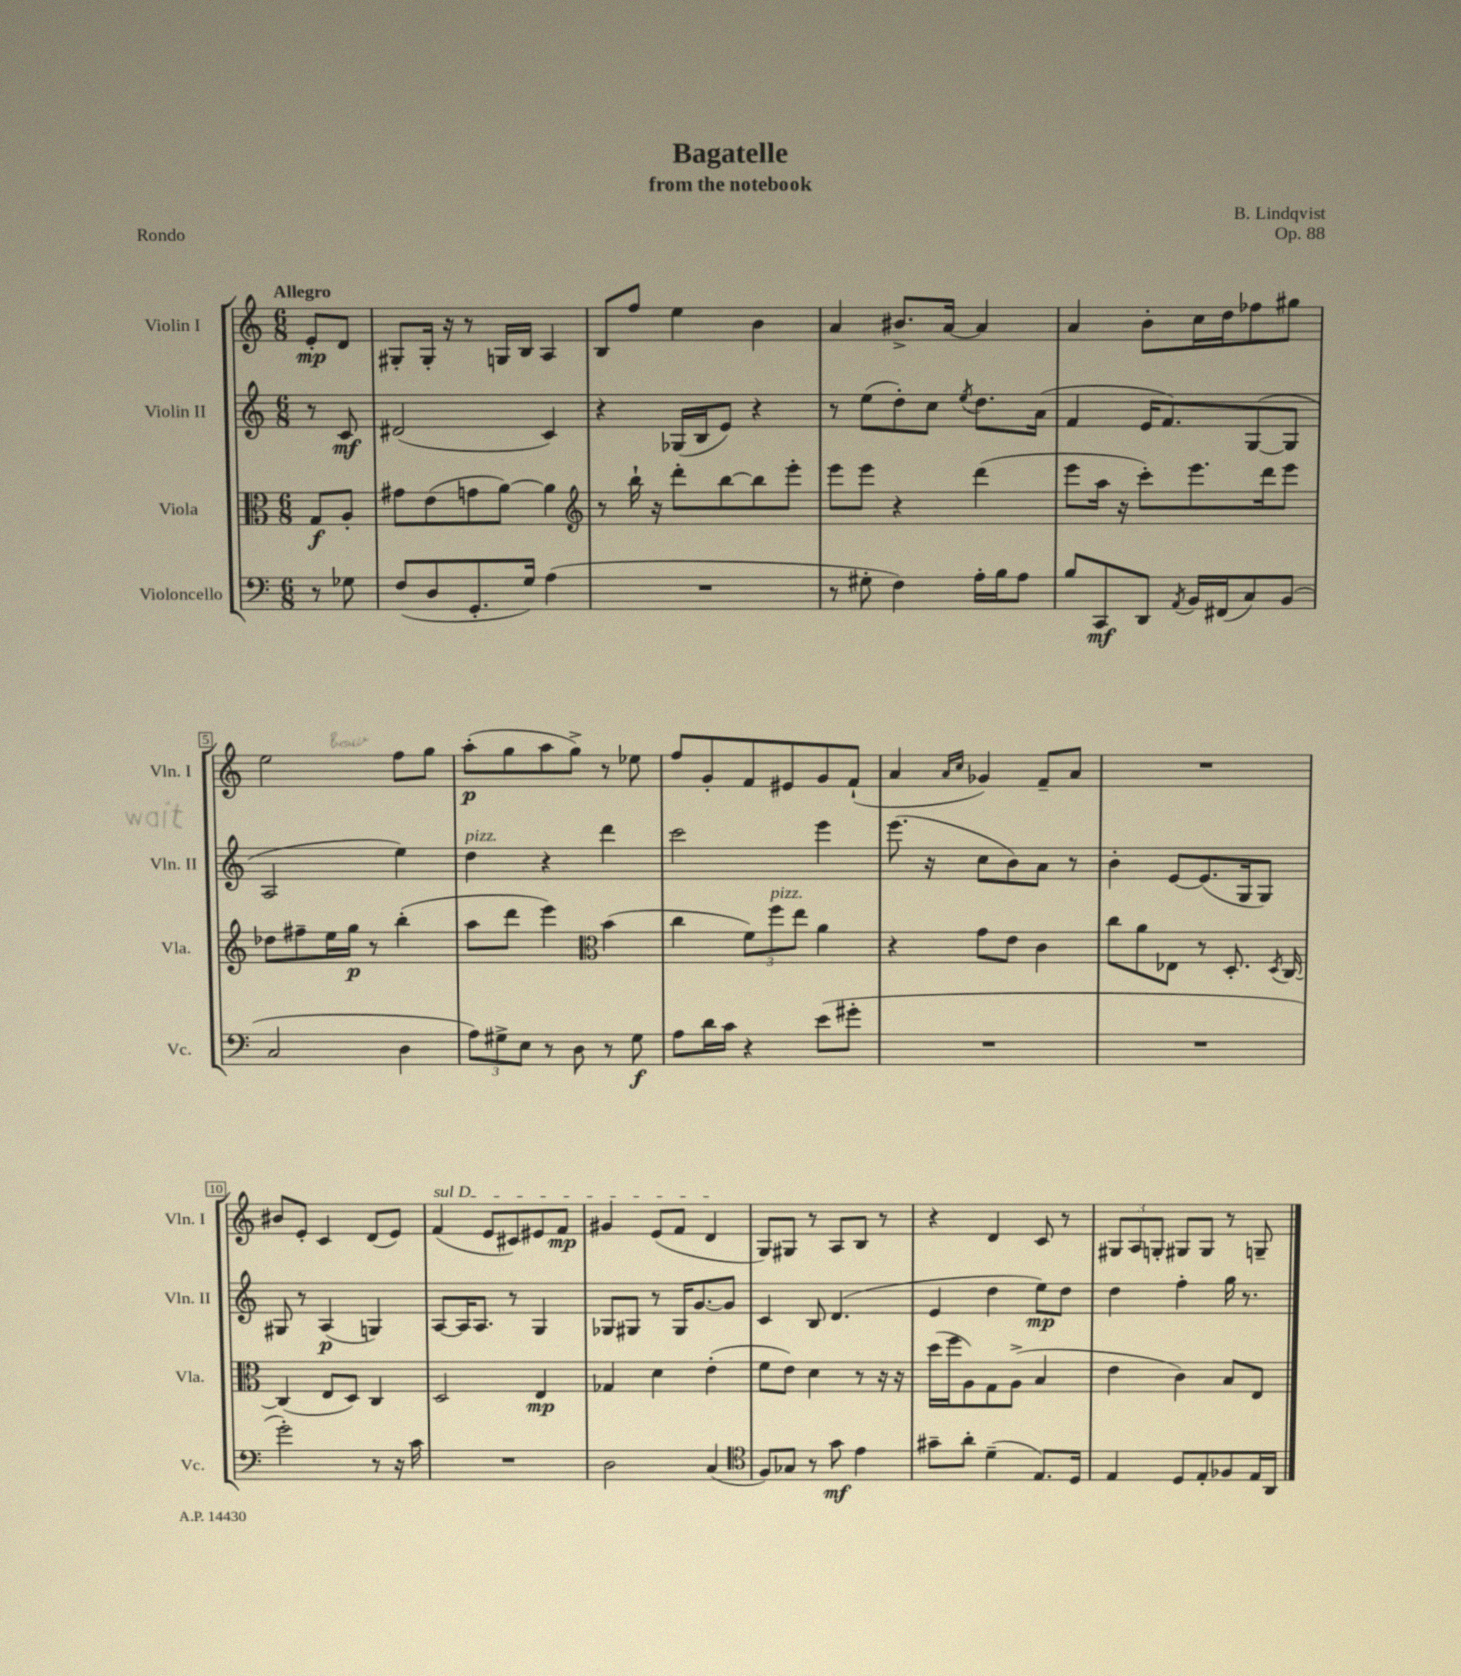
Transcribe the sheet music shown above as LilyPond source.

\header { title = "Bagatelle" composer = "B. Lindqvist" subtitle = "from the notebook" opus = "Op. 88" piece = "Rondo" }
<<
\new StaffGroup <<
\new Staff = "s0" \with { instrumentName = "Violin I" shortInstrumentName = "Vln. I" } {
    \clef treble \key c \major \numericTimeSignature \time 6/8 \partial 4 \tempo "Allegro"
    \autoBeamOff e'8[-.\mp d'8] |
    gis8[-. gis16]-. r16 r8 g16[ b16] a4 |
    b8[ f''8] e''4 b'4 |
    a'4 bis'8.[-> a'16]~ a'4 |
    a'4 b'8[-. c''16 d''16 fes''8 gis''8] |
    e''2 f''8[ g''8] |
    a''8[-.\p( g''8 a''8 g''8]->) r8 ees''8 |
    f''8[ g'8-. f'8 eis'8 g'8 f'8]-!( |
    a'4 \grace { a'16[ c''16] } ges'4) f'8[-- a'8] |
    R2. |
    bis'8[ e'8]-. c'4 d'8[( e'8]) |
    \once \override TextSpanner.bound-details.left.text = \markup { \italic "sul D" } f'4\startTextSpan( e'8[ cis'8) eis'8 f'8]\mp |
    gis'4 e'8[( f'8] d'4\stopTextSpan |
    g8[) gis8] r8 a8[ b8] r8 |
    r4 d'4 c'8 r8 |
    \tuplet 3/2 { gis8[ a8 g8]-. } gis8[ gis8] r8 g8-- \bar "|." |
}
\new Staff = "s1" \with { instrumentName = "Violin II" shortInstrumentName = "Vln. II" } {
    \clef treble \key c \major \numericTimeSignature \time 6/8 \partial 4
    \autoBeamOff r8 c'8\mf |
    dis'2( c'4) |
    r4 ges16[( b16 e'8]) r4 |
    r8 e''8[( d''8-.) c''8] \acciaccatura { e''8 } d''8.[ a'16]( |
    f'4 e'16[ f'8.) g8~( g8] |
    a2 e''4) |
    d''4^\markup { \italic "pizz." } r4 d'''4 |
    c'''2 e'''4 |
    e'''8.( r16 c''8[ b'8) a'8] r8 |
    b'4-. e'8[~ e'8.( g16 g8]) |
    gis8 r8 a4\p( g4) |
    a8[~ a16 a8.] r8 g4 |
    ges8[ gis8] r8 gis16[ g'8.~ g'8] |
    c'4 b8 d'4.( |
    e'4 d''4 e''8[\mp) d''8] |
    d''4 f''4-. g''16 r8. \bar "|." |
}
\new Staff = "s2" \with { instrumentName = "Viola" shortInstrumentName = "Vla." } {
    \clef alto \key c \major \numericTimeSignature \time 6/8 \partial 4
    \autoBeamOff g8[\f a8]-. |
    gis'8[ e'8( g'8 a'8]~) a'4 |
    \clef treble r8 b''16-! r16 d'''8[-. b''8~ b''8 e'''8]-. |
    e'''8[ e'''8] r4 d'''4( |
    e'''8[ a''16] r16 c'''8[-.) e'''8. d'''16 e'''8] |
    des''8[ fis''8-- e''16 g''16]\p r8 b''4-.( |
    a''8[ d'''8] e'''4) \clef alto b'4( |
    c''4 \tuplet 3/2 { f'8[) f''8^\markup { \italic "pizz." } e''8] } a'4 |
    r4 g'8[ e'8] c'4 |
    c''8[ a'8 ees8] r8 d8.-. \acciaccatura { d8 } c16~ |
    c4( e8[ d8]) c4 |
    d2 e4\mp |
    ges4 d'4 e'4-.( |
    f'8[ e'8]) d'4 r8 r16 r16 |
    d''16[( f''16 a8) g8 a8]->( b4 |
    e'4 c'4) b8[ e8] \bar "|." |
}
\new Staff = "s3" \with { instrumentName = "Violoncello" shortInstrumentName = "Vc." } {
    \clef bass \key c \major \numericTimeSignature \time 6/8 \partial 4
    \autoBeamOff r8 ges8 |
    f8[( d8 g,8.-. g16]) a4( |
    R2. |
    r8 gis8-. f4) a16[-. b16 a8] |
    b8[ c,8\mf d,8] \acciaccatura { a,8 } b,16[ fis,16( c8) b,8]( |
    c2 d4 |
    \tuplet 3/2 { a8[) gis8-> e8] } r8 d8 r8 gis8\f |
    a8[ d'16 c'16] r4 e'8[( gis'8]-. |
    R2. |
    R2. |
    g'2-.) r8 r16 c'16 |
    R2. |
    d2 c4( |
    \clef tenor f8[) ges8] r8 g'8\mf e'4 |
    gis'8[-- a'8]-. d'4--( e8.[) d16] |
    e4 d8[ e8-. fes8 e16 a,16] \bar "|." |
}
>>
>>
\layout { \context { \Score \override BarNumber.stencil = #(make-stencil-boxer 0.1 0.3 ly:text-interface::print) } }
